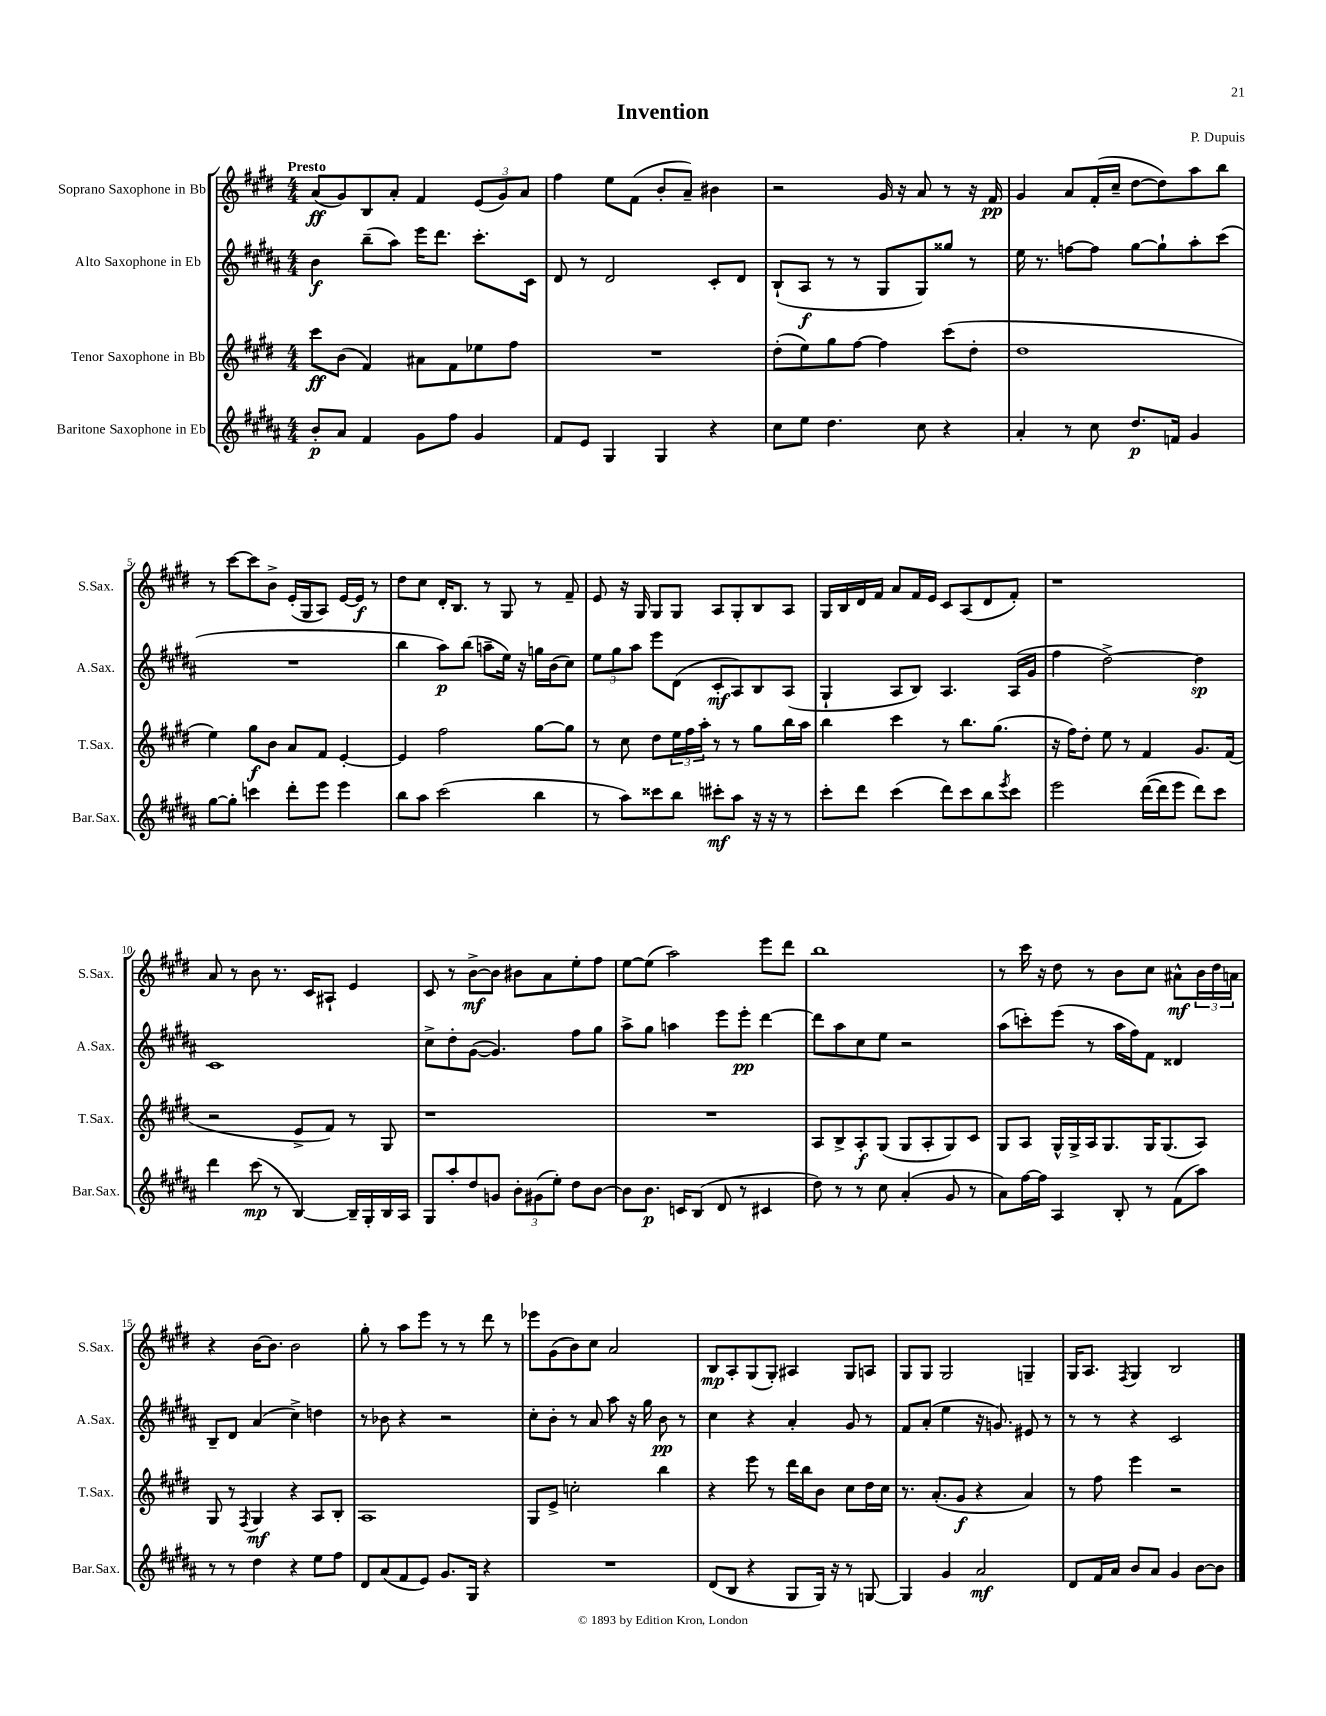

**kern	**kern	**kern	**kern
*staff4	*staff3	*staff2	*staff1
*clefG2	*clefG2	*clefG2	*clefG2
*k[f#c#g#d#a#]	*k[f#c#g#d#]	*k[f#c#g#d#a#]	*k[f#c#g#d#]
*M4/4	*M4/4	*M4/4	*M4/4
8b'	8ccc#	4b	(8a
8a#	(8b	.	8g#)
4f#	4f#)	(8bb~	8B
.	.	8aa#)	8a'
8g#	8a#	16eee	4f#
.	.	8.ddd#	.
8ff#	8f#	.	.
4g#	8ee-	8.ccc#'	(12e
.	.	.	12g#)
.	8ff#	.	.
.	.	.	12a
.	.	16c#	.
=	=	=	=
8f#	1r	8d#	4ff#
8e	.	8r	.
4G#	.	2d#	8ee
.	.	.	(8f#
4G#	.	.	8b'
.	.	.	8a~)
4r	.	8c#'	4b#
.	.	8d#	.
=	=	=	=
8cc#	(8dd#'	(8B`	2r
8ee	8ee)	8A#	.
4.dd#	8gg#	8r	.
.	[8ff#	8r	.
.	4ff#]	8G#	16g#
.	.	.	16r
8cc#	.	8G#)	8a
4r	(8ccc#	8gg##	8r
.	8dd#'	8r	16r
.	.	.	16f#
=	=	=	=
4a#'	1dd#	16ee	4g#
.	.	8.r	.
8r	.	[8ff	8a
8cc#	.	8ff]	(16f#'
.	.	.	16cc#~
8.dd#	.	[8gg#	[8dd#
.	.	8gg#`]	8dd#])
16f	.	.	.
4g#	.	8aa#'	8aa
.	.	(8ccc#	8bb
=	=	=	=
[8gg#	4ee)	1r	8r
8gg#']	.	.	[8ccc#
4ccc	8gg#	.	8ccc#]
.	8b	.	8b^
8ddd#'	8a	.	(16e'
.	.	.	16G#
8eee	8f#	.	8A)
4eee	[4e'	.	[16e
.	.	.	16e]
.	.	.	8r
=	=	=	=
8bb	4e]	4bb	8dd#
8aa#	.	.	8cc#
(2ccc#	2ff#	8aa#)	16d#'
.	.	.	8.B
.	.	(8bb	.
.	.	8aa~	8r
.	.	16ee)	8G#
.	.	16r	.
4bb	[8gg#	16gg	8r
.	.	(16b	.
.	8gg#]	8cc#)	8f#~
=	=	=	=
8r	8r	12ee	8e
.	.	12gg#	.
8aa#)	8cc#	.	16r
.	.	12aa#	.
.	.	.	16G#
8ccc##	8dd#	8eee	8G#
8bb	24ee	(8d#	8G#
.	24ff#	.	.
.	24aa'	.	.
8ccc#'	8r	8c#'	8A
8aa#	8r	8A#)	8G#'
16r	8gg#	8B	8B
16r	.	.	.
8r	16bb	(8A#	8A
.	16aa	.	.
=	=	=	=
8ccc#'	4bb	4G#`	16G#
.	.	.	16B
8ddd#	.	.	16d#
.	.	.	16f#
(4ccc#	4ccc#	8A#	8a
.	.	8B)	16f#
.	.	.	16e
8ddd#)	8r	4.A#	8c#
8ccc#	8.bb	.	(8A
8bb	.	.	8d#
.	(8.gg#	.	.
8qeee	.	.	.
8ccc#	.	(16A#	8f#')
.	.	16g#	.
=	=	=	=
2eee	16r	4ff#	1r
.	16ff#)	.	.
.	8dd#'	.	.
.	8ee	[2dd#^)	.
.	8r	.	.
([16ddd#	4f#	.	.
16ddd#]	.	.	.
8eee	.	.	.
8ddd#)	8.g#	4dd#]	.
8ccc#	.	.	.
.	(16f#	.	.
=	=	=	=
4ddd#	2r	1c#	8a
.	.	.	8r
(8ccc#	.	.	8b
8r	.	.	8.r
[4B)	8e^	.	.
.	.	.	16c#
.	8f#)	.	8A#`
16B~]	8r	.	4e
16G#'	.	.	.
16B	8G#	.	.
16A#	.	.	.
=	=	=	=
8G#	1r	8cc#^	8c#
8aa#'	.	8dd#'	8r
8dd#	.	([8g#	[8b^
8g	.	4.g#])	8b]
12b'	.	.	8b#
(12g#	.	.	.
.	.	.	8a
12ee')	.	.	.
8dd#	.	8ff#	8ee'
[8b	.	8gg#	8ff#
=	=	=	=
8b]	1r	8aa#^	[8ee
8.b	.	8gg#	(8ee]
.	.	4aa	2aa)
16c	.	.	.
(8B	.	.	.
8d#	.	8eee	.
8r	.	8eee'	.
4c#	.	[4ddd#	8eee
.	.	.	8ddd#
=	=	=	=
8dd#)	8A	8ddd#]	1bb
8r	8B^	8aa#	.
8r	8A'	8cc#	.
8cc#	(8G#	8ee	.
(4a#'	8G#	2r	.
.	8A'	.	.
8g#	8G#)	.	.
8r	8c#	.	.
=	=	=	=
8a#)	8G#	(8aa#	8r
[16ff#	8A	8ccc')	16ccc#
16ff#]	.	.	16r
4A#	16G#^^	(8eee	8dd#
.	16G#^	.	.
.	16A	8r	8r
.	8.G#	.	.
8B'	.	16aa#	8b
.	.	16ff#)	.
8r	16G#	8f#	8cc#
.	(8.G#	.	.
(8f#	.	4d##	8a#^^
8aa#)	8A)	.	24b
.	.	.	24dd#
.	.	.	24a
=	=	=	=
8r	8G#	8B~	4r
8r	8r	8d#	.
.	8qF#	.	.
4dd#	4G#	(4a#	[16b
.	.	.	8.b]
4r	4r	4cc#^)	2b
8ee	8A	4dd	.
8ff#	8B'	.	.
=	=	=	=
8d#	1A	8r	8gg#'
(8a#	.	8b-	8r
8f#	.	4r	8aa
8e)	.	.	8eee
8.g#	.	2r	8r
.	.	.	8r
16G#	.	.	.
4r	.	.	8ddd#
.	.	.	8r
=	=	=	=
1r	8G#	8cc#'	8eee-
.	8e^	8b'	(8g#
.	2cc'	8r	8b)
.	.	8a#	8cc#
.	.	8aa#	2a
.	.	16r	.
.	.	16gg#	.
.	4bb	8b	.
.	.	8r	.
=	=	=	=
(8d#	4r	4cc#	8B
8B	.	.	8A'
4r	8eee	4r	(8G#
.	8r	.	8G#')
8G#	16ddd#	4a#'	4A#
.	16bb	.	.
16G#)	8b	.	.
16r	.	.	.
8r	8cc#	8g#	8G#
[8G	16dd#	8r	8A
.	16cc#	.	.
=	=	=	=
4G]	8.r	8f#	8G#
.	.	(8a#'	8G#
.	(8.a'	.	.
4g#	.	4ee	2G#
.	8g#	.	.
2a#	4r	16r	.
.	.	8.g)	.
.	4a)	8e#	4G~
.	.	8r	.
=	=	=	=
8d#	8r	8r	16G#
.	.	.	8.A
16f#	8ff#	8r	.
16a#	.	.	.
.	.	.	8qF#
8b	4eee	4r	4G#
8a#	.	.	.
4g#	2r	2c#	2B
[8b	.	.	.
8b]	.	.	.
==	==	==	==
*-	*-	*-	*-
